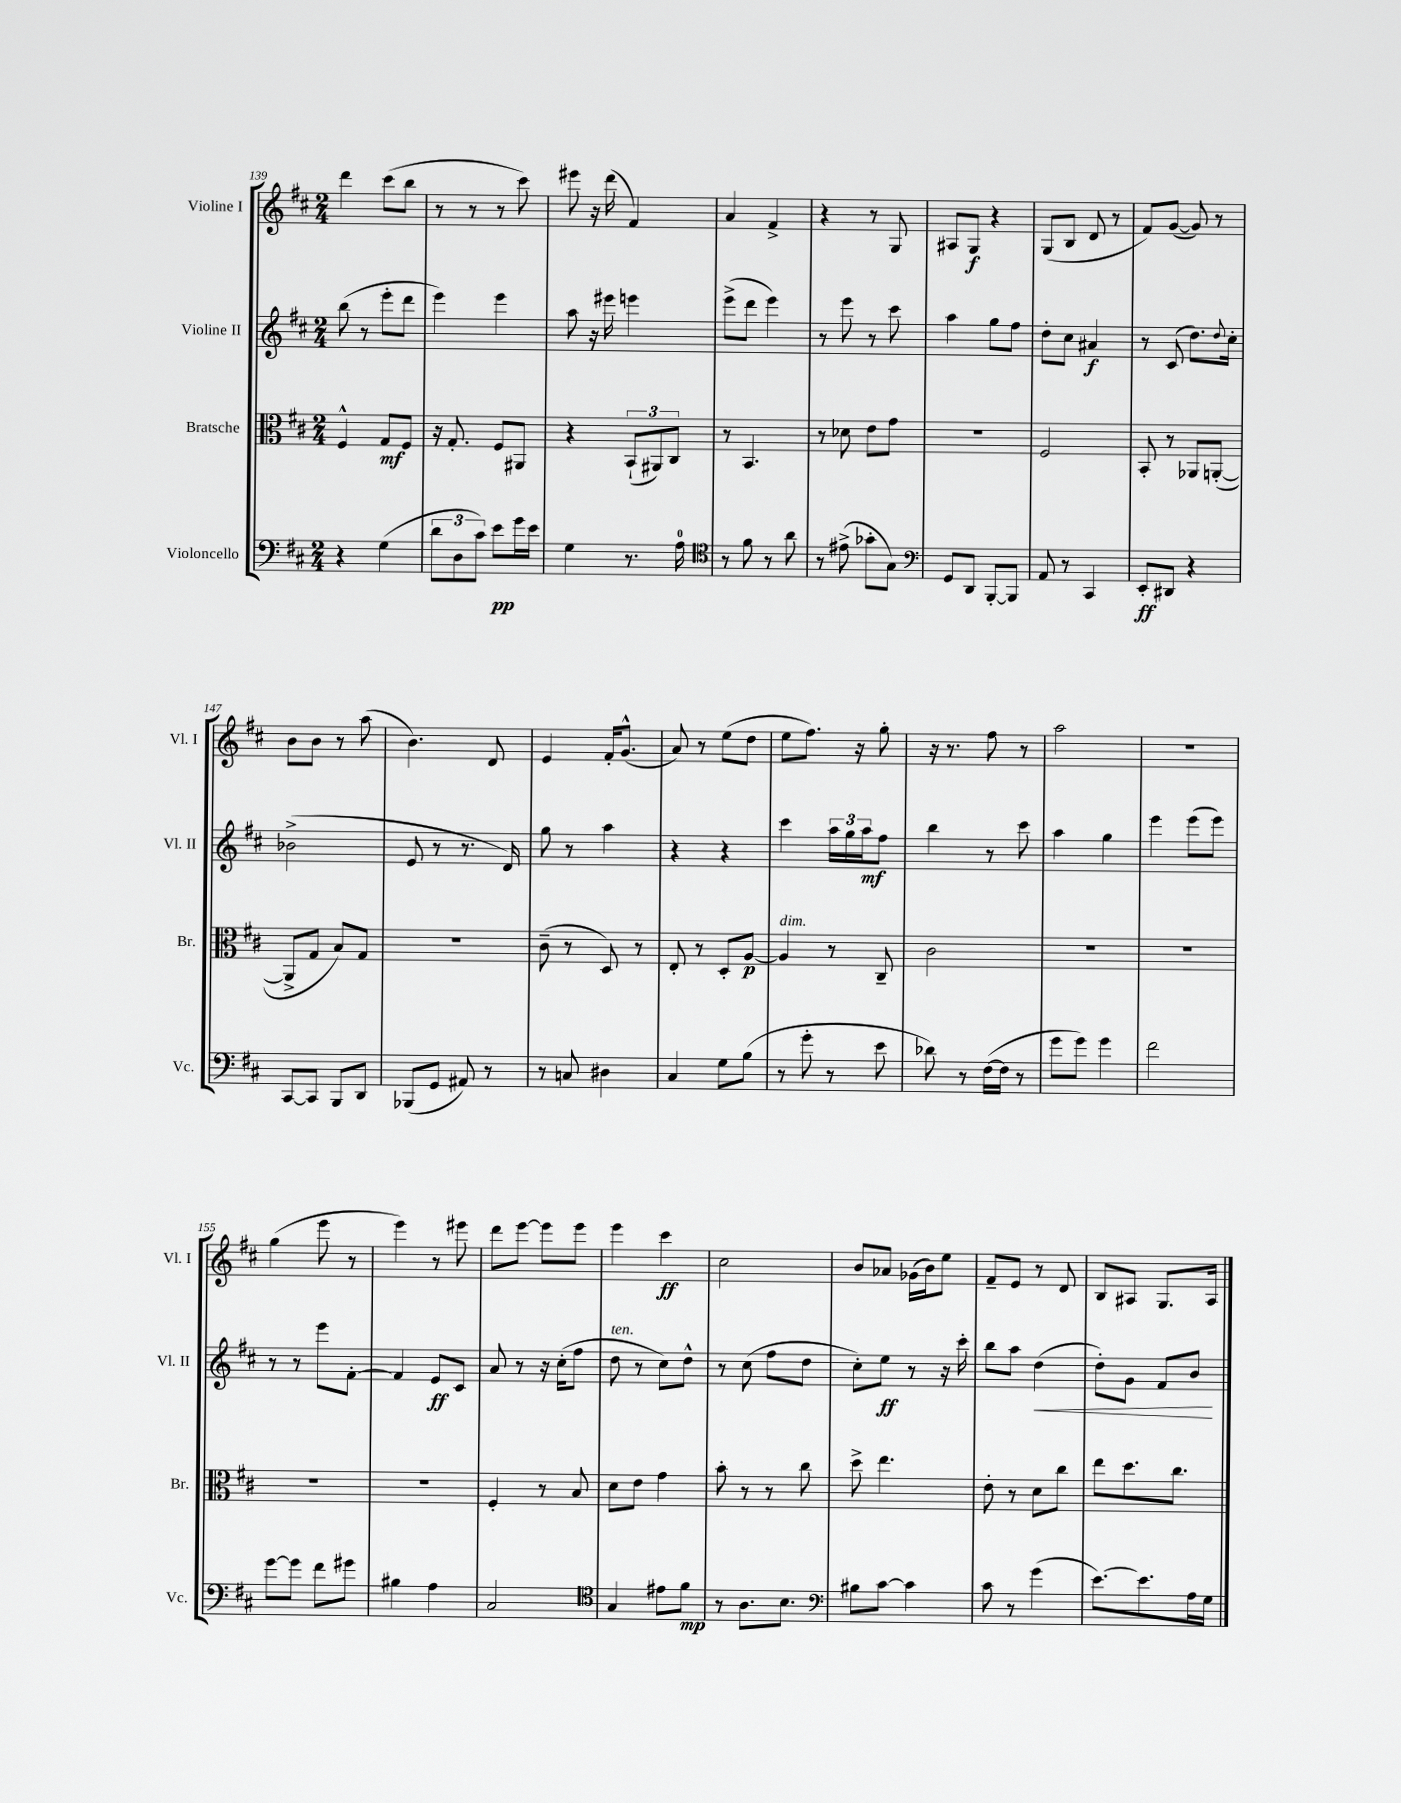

**kern	**kern	**kern	**kern
*staff4	*staff3	*staff2	*staff1
*clefF4	*clefC3	*clefG2	*clefG2
*k[f#c#]	*k[f#c#]	*k[f#c#]	*k[f#c#]
*M2/4	*M2/4	*M2/4	*M2/4
4r	4F#^^	(8bb	4ddd
.	.	8r	.
(4G	8G	8eee'	(8ccc#
.	8F#	8ddd	8bb
=	=	=	=
12d	16r	4eee)	8r
.	8.G'	.	.
12D	.	.	.
.	.	.	8r
12c#)	.	.	.
8e	8F#	4eee	8r
16g	8AA#	.	8ccc#)
16e	.	.	.
=	=	=	=
4G	4r	8aa	8eee#
.	.	16r	16r
.	.	16eee#	(16ddd
8.r	(12BB`	4eee	4f#)
.	12AA#)	.	.
.	12C#	.	.
16A	.	.	.
=	=	=	=
*clefC4	*	*	*
8r	8r	(8eee^	4a
8f#	4.BB	8ddd	.
8r	.	4eee)	4f#^
8a	.	.	.
=	=	=	=
8r	8r	8r	4r
(8e#^	8d-	8eee	.
8g-'	8e	8r	8r
8G)	8g	8ccc#	8G
=	=	=	=
*clefF4	*	*	*
8GG	2r	4aa	8A#
8DD	.	.	8G
[8BBB'	.	8gg	4r
8BBB]	.	8ff#	.
=	=	=	=
8AA	2F#	8dd'	(8G
8r	.	8cc#	8B
4CC#	.	4a#	8d
.	.	.	8r
=	=	=	=
8EE'	8BB'	8r	8f#)
8DD#	8r	(8c#	([8g
4r	8AA-	8.dd)	8g])
.	([8AA'	.	8r
.	.	8qqdd	.
.	.	16cc#'	.
=	=	=	=
[8CC#	8AA^]	(2b-^	8b
8CC#]	8G	.	8b
8BBB	8B)	.	8r
8DD	8G	.	(8aa
=	=	=	=
(8BBB-	2r	8e	4.b)
8GG	.	8r	.
8AA#)	.	8.r	.
8r	.	.	8d
.	.	16d)	.
=	=	=	=
8r	(8c#~	8gg	4e
8C	8r	8r	.
4D#	8D)	4aa	16f#'
.	.	.	(8.g^^
.	8r	.	.
=	=	=	=
4C#	8E'	4r	8a)
.	8r	.	8r
8G	8D'	4r	(8ee
(8B	[8A	.	8dd
=	=	=	=
8r	4A]	4ccc#	8ee
8g'	.	.	8.ff#)
8r	8r	24aa	.
.	.	24gg	.
.	.	.	16r
.	.	24aa	.
8e	8C#~	8ff#	8gg'
=	=	=	=
8d-)	2c#	4bb	16r
.	.	.	8.r
8r	.	.	.
([16F#	.	8r	8ff#
16F#]	.	.	.
8r	.	8ccc#	8r
=	=	=	=
8g	2r	4aa	2aa
8g)	.	.	.
4g	.	4gg	.
=	=	=	=
2f#	2r	4eee	2r
.	.	(8eee	.
.	.	8eee)	.
=	=	=	=
[8g	2r	8r	(4gg
8g]	.	8r	.
8f#	.	8eee	8eee
8g#	.	[8f#'	8r
=	=	=	=
4B#	2r	4f#]	4eee)
4A	.	8e	8r
.	.	8c#	8eee#
=	=	=	=
2C#	4F#'	8a	8ddd
.	.	8r	[8eee
.	8r	16r	8eee]
.	.	(16cc#'	.
.	8B	8ff#	8eee
=	=	=	=
*clefC4	*	*	*
4G	8d	8dd	4eee
.	8e	8r	.
8e#	4g	8cc#)	4ccc#
8f#	.	8dd^^	.
=	=	=	=
8r	8b'	8r	2cc#
8.A	8r	(8cc#	.
.	8r	8ff#	.
8.B	.	.	.
.	8cc#	8dd	.
=	=	=	=
*clefF4	*	*	*
8B#	8dd^	8cc#')	8b
[8c#	4.ee	8ee	8a-
4c#]	.	8r	(16g-
.	.	.	16b)
.	.	16r	8ee
.	.	16ccc#'	.
=	=	=	=
8c#	8e'	8bb	8f#~
8r	8r	8aa	8e
(4g	8d	(4dd	8r
.	8cc#	.	8d
=	=	=	=
[8.e)	8ee	8dd')	8B
.	8.dd	8g	8A#
8.e]	.	.	.
.	.	8f#	8.G
.	8.cc#	.	.
16A	.	8b	.
16G	.	.	16A#
==	==	==	==
*-	*-	*-	*-
